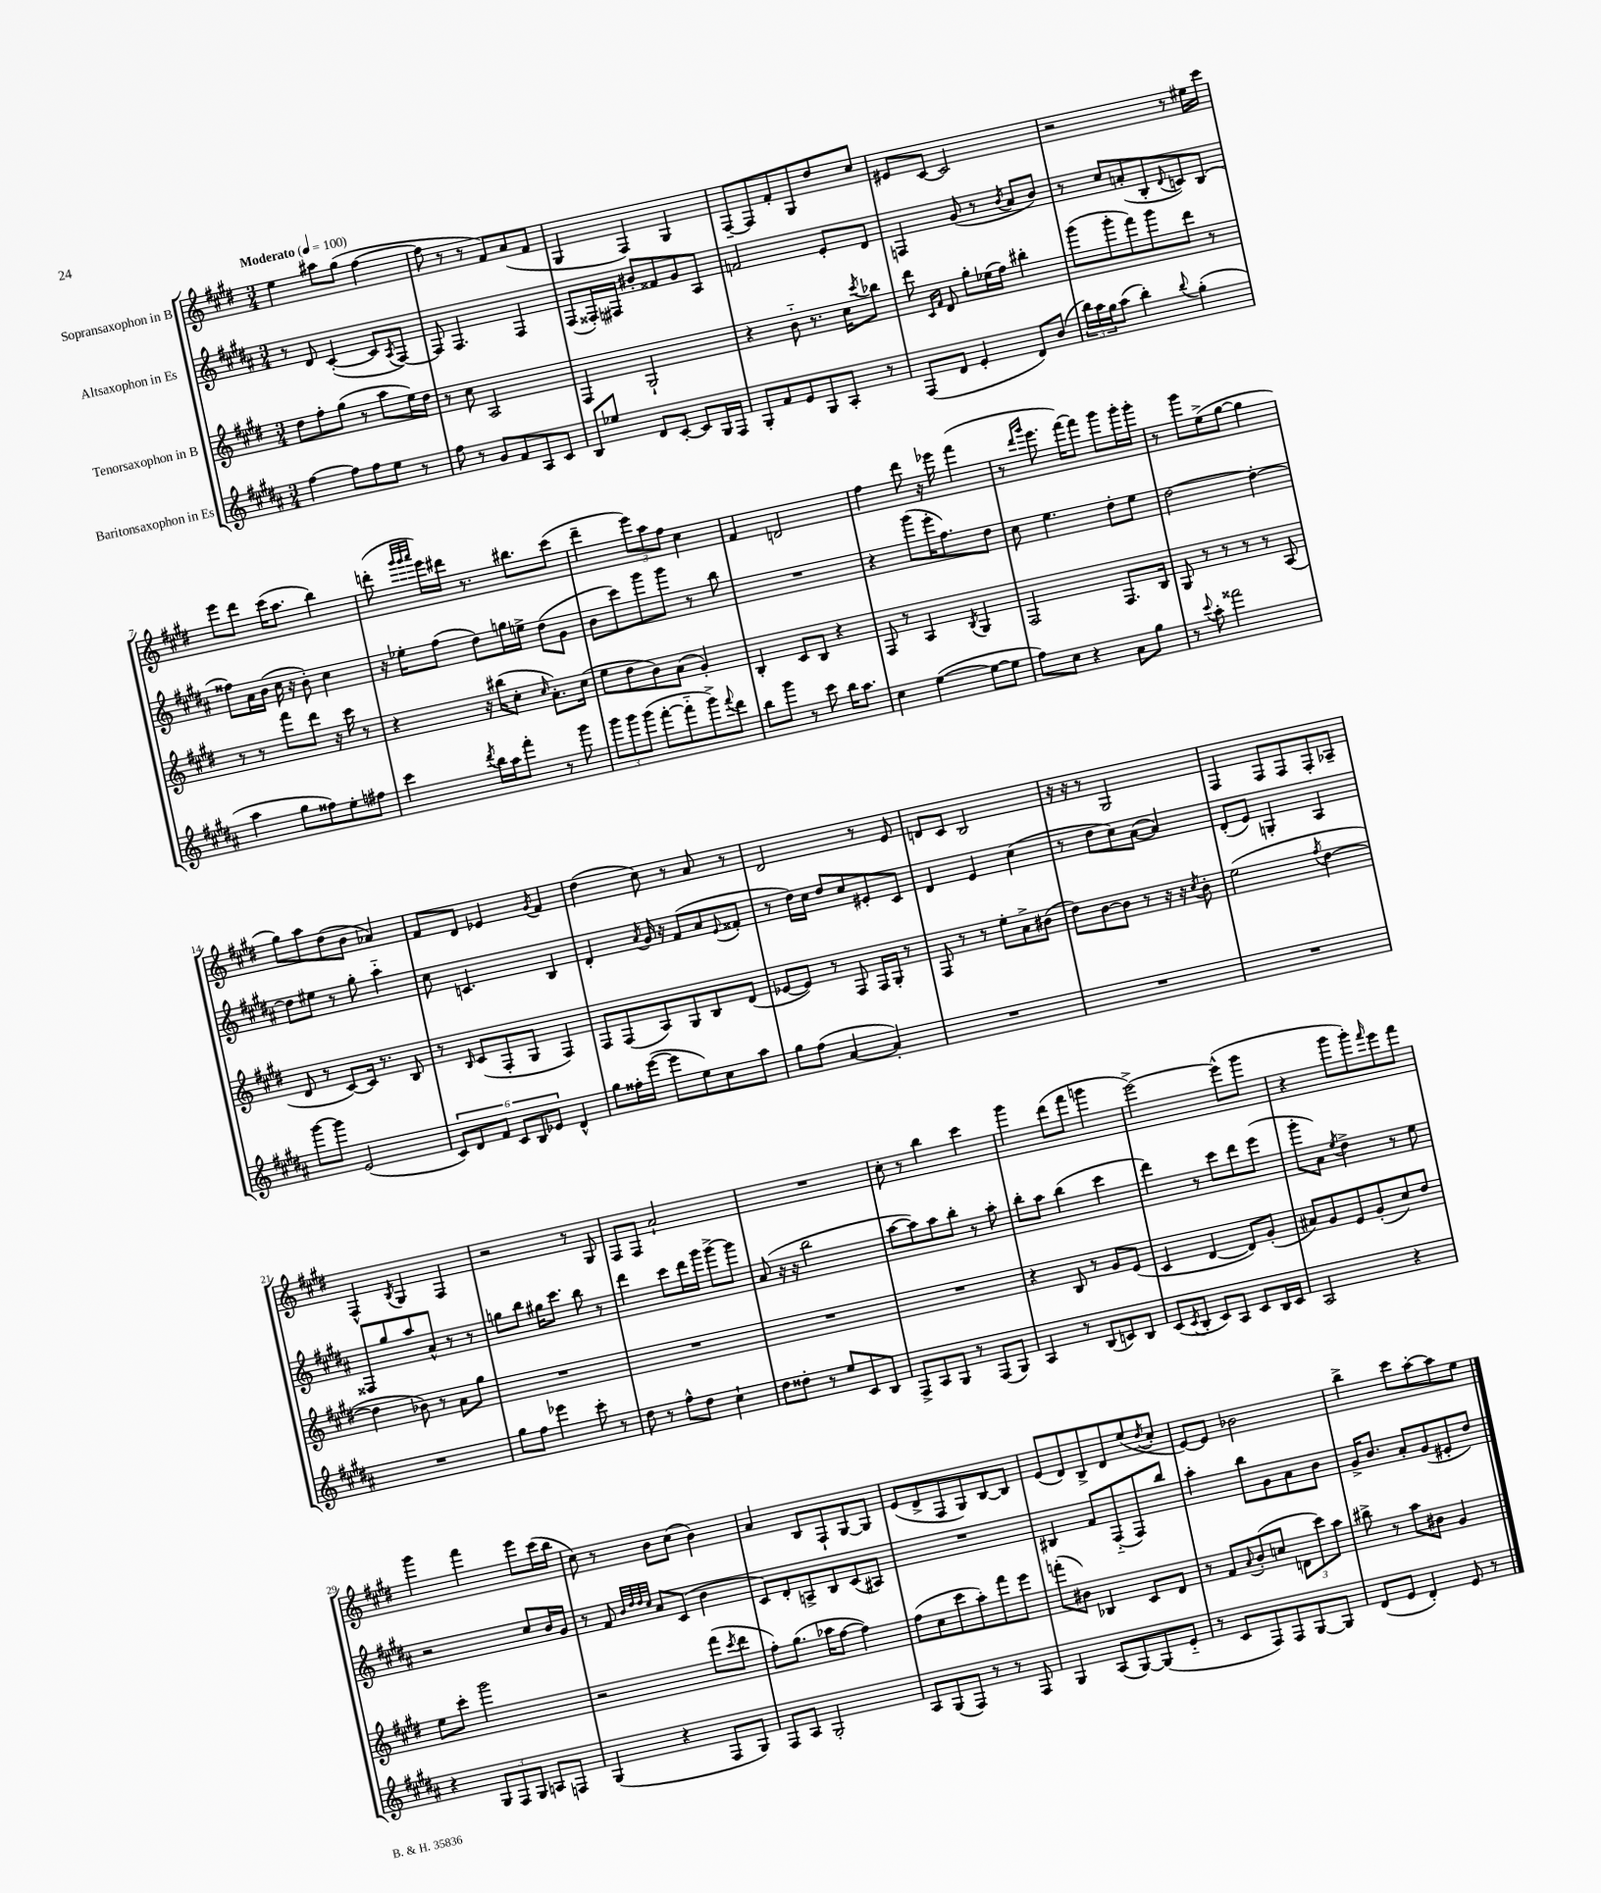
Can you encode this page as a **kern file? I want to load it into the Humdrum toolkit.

**kern	**kern	**kern	**kern
*part4	*part3	*part2	*part1
*staff4	*staff3	*staff2	*staff1
*I"Baritonsaxophon in Es	*I"Tenorsaxophon in B	*I"Altsaxophon in Es	*I"Sopransaxophon in B
*clefG2	*clefG2	*clefG2	*clefG2
*k[f#c#g#d#a#]	*k[f#c#g#d#]	*k[f#c#g#d#a#]	*k[f#c#g#d#]
*M3/4	*M3/4	*M3/4	*M3/4
*MM100	*MM100	*MM100	*MM100
=1	=1	=1	=1
!	!	!	!LO:TX:a:B:t=Moderato
[4ff#\	8dd#\L	8r	4ee\
.	8ff#'\	8d#/	.
8ff#\L]	(8gg#\J	([4c#'/	8aa#X\L
8ff#\	8r	.	(8gg#\J
8ee\J	8aa\L	8c#/L]	[4ff#\
.	.	8qA#/	.
8r	16ee\L)	[8F#/J)	.
.	16dd#\JJ	.	.
=2	=2	=2	=2
8ff#\	8r	8F#/]	8ff#\]
8r	8cc#\	4.F#/	8r
8g#/L	2A/	.	8r
8f#/	.	.	8f#/L)
8A#/	.	4F#/	(8a/
8c#/J	.	.	8f#/J
=3	=3	=3	=3
8B/L	4F#/	(8F#/L	4G#/
8ee-X/J	.	16F##X'/L)	.
.	.	16F#X/JJ	.
8d#/L	2G#`/	8b#X'/L	4F#/)
[8c#'/J	.	8f##X/	.
8c#/L]	.	8g#/	4G#/
16G#/L	.	8A#/J	.
16F#/JJ	.	.	.
=4	=4	=4	=4
8G#'/L	4r	2fn/	[8F#~/L
8f#/	.	.	8F#/]
8e/	8b\	.	8f#'/
8G#/	8.r	.	8G#/
8A#'/J	.	8e'/L	8dd#/
.	16cc#\KL	.	.
.	8qccc#/	.	.
8r	8bb-X\J	8d#/J	8cc#/J
=5	=5	=5	=5
(8F#/L	8ddd#\	4Fn/	8e#X/L
.	16qqc#/LL	.	.
.	16qqf#/JJ	.	.
8d#/J	8d#/	.	[8c#/J
4e'/	8gg#'\L	(8g#/	2c#/]
.	(16ee-X\L	8r	.
.	16ff#\JJ)	.	.
.	.	8qb/	.
8d#/L)	4bb#X'\	8a#/L	.
(8b/J	.	8b/J)	.
=6	=6	=6	=6
24bb\LL)	(8ggg#\L	8r	2r
24aa#\	.	.	.
24gg#\J	.	.	.
(8aa#\J	8ggg#'\	8cc#/L	.
4bb'\)	8fff#\)	(8an'/	.
.	8ggg#\	8B'/	.
8qqbb/	.	8qqd#/	.
(4gg#'\	8ddd#\J	8cn/)	8r
.	8r	(8B/J	16ee#X\LL
.	.	.	16ccc#\JJ
!!LO:LB:g=z
=7	=7	=7	=7
4aa#\	8r	8ff##X\L)	8eee\L
.	8r	16a#\L	8ddd#\J
.	.	(16b\JJ	.
8gg#\L	8fff#\L	16cc#\	(16ccc#\KL
.	.	16r	8.aa\J
8ff##X\)	8ddd#\J	8b'\)	.
8ee'\	16r	4cc#\	4bb\)
.	16ccc#\	.	.
8ff#X\J	8r	.	.
=8	=8	=8	=8
4ccc#\	4r	16r	(8dddn'\
.	.	16ee-X'\KL	.
.	.	.	32qqggg#/LLL
.	.	.	32qqggg#/
.	.	.	32qqaaa/JJJ
.	.	(8ff#\J	16eee\LL)
.	.	.	16ddd#X\JJ
8qddd#/	.	.	.
16bb\LL	16r	8dd#\L)	8.r
16aa#\J	(16bb#X\KL	.	.
8fff#'\J	8cc#'\J	16ggn\L	.
.	.	16een^\JJ	8.bb#X\L
.	16qqcc#/	.	.
8r	8.a'\L)	(8dd#\L	.
8ggg#\	.	8g#\J	(8ccc#\J
.	(16cc#\Jk	.	.
=9	=9	=9	=9
12ggg#\L	8ee\L	8b\L	4ddd#~\
12ggg#\	.	.	.
.	8dd#\	8ccc#\)	.
(12ggg#\J	.	.	.
[8fff#'\L	8b\)	8ggg#\	12eee\L)
.	.	.	12aa\
8fff#\]	(8a\J	8ggg#\J	.
.	.	.	12ff#\J
8ggg#^\)	4g#'/)	8r	4cc#\
8qqfff#/	.	.	.
8ddd#\J	.	8bb\	.
=10	=10	=10	=10
8bb\L	4B'/	2.r	4f#/
8ggg#\J	.	.	.
8r	8c#/L	.	2dn/
8ccc#\	8B/J	.	.
16bb\KL	4r	.	.
8.aa#\J	.	.	.
=11	=11	=11	=11
4cc#\	8F#/	4r	4ff#\
.	8r	.	.
([4ee\	4A/	(8ggg#\L	8ddd#\
.	.	16eee'\K	16r
.	.	8.ff#\)	16eee-X\
.	8qB/	.	.
8ee\L_	4G#/	.	(4fff#\
8ee\J]	.	8dd#\J	.
=12	=12	=12	=12
8ff#\L)	2F#/	8cc#\	8r
.	.	.	16qqddd#/LL
.	.	.	16qqggg#/JJ
8cc#\J	.	4.ee\	8.eee\
4r	.	.	.
.	.	.	[16fff#\KL)
.	.	.	8fff#\J]
8a#\L	8.F#/L	8dd#'\L	8ggg#\L
8gg#\J	.	8ee\J	16ggg#'\L
.	16B/Jk	.	16ggg#'\JJ
=13	=13	=13	=13
8r	8G#/	[2dd#\	8r
8qqccc#/	.	.	.
8aa#'\	8r	.	8ggg#\L
2fff##X\	8r	.	(8ee^\
.	8r	.	[8gg#\J
.	8r	4dd#'\_	4gg#\]
.	(8A/	.	.
!!LO:LB:g=z
=14	=14	=14	=14
[8ggg#\L	8d#/	8dd#\L]	8gg#\L)
8ggg#\J]	8r	8ee#X\J	8aa\
(2e/	[8c#/L)	8r	(8dd#\
.	16c#/Jk]	8gg#'\	8b\J
.	8.r	.	.
.	.	4aa#\	4a-X/)
.	8B/	.	.
=15	=15	=15	=15
12c#/L)	8r	8cc#\	8f#/L
12d#/	.	.	.
.	16qqB/	.	.
.	(8c#/L	4.cn/	8d#/J
12f#/J	.	.	.
12c#/L	8F#'/	.	4e-X/
12B/	.	.	.
.	8G#/J	.	.
12e-X/J	.	.	.
.	.	.	8qg#/
4d#^^/	4F#/)	4B/	4f#/
=16	=16	=16	=16
8gg#\L	8F#/L	4d#'/	(4dd#\
16ff##X'\L	(8F#/	.	.
([16eee\JJ	.	.	.
.	.	8qa#/	.
8eee\L]	8A/)	16g#/	8cc#\)
.	.	16r	.
8ee\)	8G#/	(8f#/L	8r
8cc#\	8B/	8a#/	8a/
.	.	8qqe/	.
8aa#\J	(8d#/J	8f##X'/J	8r
=17	=17	=17	=17
8gg#\L	[8e-X/L	8r	2d#/
(8ff#\J	8e-/J])	16dd#\LL)	.
.	.	16cc#\JJ	.
[4a#/	8r	8dd#/L	.
.	8F#/	8cc#/	.
4a#'/])	16F#/LL	8e#X'/	8r
.	16G#'/JJ	.	.
.	8r	8c#/J	8e/
=18	=18	=18	=18
2.r	8F#/	4d#/	8dn/L
.	8r	.	8c#/J
.	8r	4e/	2B/
.	8ee'\L	.	.
.	8a^\	(4cc#\	.
.	(8b#X\J	.	.
=19	=19	=19	=19
2.r	8dd#\L)	8r	16r
.	.	.	16r
.	[8b\	8dd#\L	8r
.	8b\J]	8cc#\)	2G#/
.	8r	([8a#\J	.
.	16r	4a#/])	.
.	16r	.	.
.	8qcc#/	.	.
.	8b'\	.	.
=20	=20	=20	=20
2.r	(2ee\	(8d#'/L	4F#/
.	.	8e/J)	.
.	.	4Gn'/	8F#/L
.	.	.	8F#/
.	8qff#/	.	.
.	[4dd#\	4A#/	8F#'/
.	.	.	8A-X~/J
!!LO:LB:g=z
=21	=21	=21	=21
2.r	4dd#\]	8F##X/L	4F#^^/
.	.	8gg#/	.
.	.	.	8qB/
.	8b-X\)	8aa#/	4G#/
.	8r	8a#^^/J	.
.	8a\L	8r	4F#/
.	8gg#\J	8r	.
=22	=22	=22	=22
8gg#\L	2.r	8ggn\L	2r
8ff#\J	.	8bb\J	.
4eee-X\	.	16gg#X\KL	.
.	.	8.ccc#\J	.
8ccc#'\	.	8bb\	8r
8r	.	8r	8G#/
=23	=23	=23	=23
8dd#\	2.r	4ddd#\	8F#/L
8r	.	.	8F#/J
8ff#^^\L	.	8ccc#\L	2a`/
8dd#\J	.	16ddd#\L	.
.	.	16ggg#\JJ	.
4cc#`\	.	[8ggg#^\L	.
.	.	8ggg#\J]	.
=24	=24	=24	=24
8dd#\L	2.r	(8a#/	2.r
8dd##X'\J	.	16r	.
.	.	16r	.
8r	.	2bb\	.
8ee/L	.	.	.
8c#/	.	.	.
8B/J	.	.	.
=25	=25	=25	=25
8F#^/L	2.r	[8aa#\L	8cc#'\
8A#/	.	8aa#\])	8r
8G#/J	.	8aa#\	4bb\
8r	.	8bb'\J	.
(8F#/L	.	8r	4ccc#\
8G#/J)	.	8aa#'\	.
=26	=26	=26	=26
4A#/	4r	8bb'\L	4ggg#\
.	.	8aa#\J	.
8r	8B/	(4bb\	(8ddd#\L
(8B/L	8r	.	8fff#\J
8cn/)	8g#/L	4ccc#\	4gggn\
8B/J	(8e/J	.	.
=27	=27	=27	=27
(8c#/L	4c#/	4ddd#\)	[2eee^\)
8qc#/	.	.	.
8B'/J	.	.	.
8c#/L)	[4d#/	8r	.
8A#/J	.	8ccc#\L	.
8c#/L	8d#/L])	8ddd#\	(8eee^^\L]
16B/L	(8g#'/J	(8eee\J	8ggg#\J
16c#/JJ	.	.	.
=28	=28	=28	=28
2A#/	8a#X/L)	8ggg#'\L	4r
.	8g#/	8a#\J)	.
.	.	8qee/	.
.	8e/	4dd#^\	8ggg#\L
.	(8g#'/	.	8ggg#'\)
.	.	.	16qqfff#/
4r	8cc#/)	8r	8eee\
.	8dd#/J	8ee\	8fff#\J
!!LO:LB:g=z
=29	=29	=29	=29
4r	8ee\L	2r	4ggg#\
.	8ccc#'\J	.	.
12G#/L	2ggg#\	.	4fff#\
12F#/	.	.	.
12G#/J	.	.	.
8An/L	.	8cc#/L	8eee\L
8Fn/J	.	16b/L	(16ccc#\L
.	.	16g#/JJ	16bb\JJ
=30	=30	=30	=30
(4G#/	2r	8r	8cc#\)
.	.	8f#/	8r
.	.	32qqb/LLL	.
.	.	32qqdd#/	.
.	.	32qqdd#/	.
.	.	32qqcc#/JJJ	.
4r	.	8a#/L	8b\L
.	.	(8c#/J	(8cc#\J
8F#/L	(8fff#\L	4b\	4b\)
.	8qccc#/	.	.
8G#/J)	8ddd#\J	.	.
=31	=31	=31	=31
8F#/L	8ff#'\L)	8c#/L)	4a/
8A#/J	(8.gg#\J	8d#'/	.
2G#'/	.	8An^/	8B/L
.	16aa-X\KL	.	.
.	[8ff#\J	8B/	8F#`/
.	4ff#\])	(8c#/	[8G#/
.	.	8A#X/J)	8G#/J]
=32	=32	=32	=32
8A#/L	(8ff#\L	2.r	(8e/L
(8G#/	8cc#\	.	8d#^/
8F#/J)	8ccc#\	.	8F#/
8r	8aa'\)	.	8G#/)
8r	8fff#\	.	[8B/
8F#/	8eee\J	.	8B/J]
=33	=33	=33	=33
4G#/	(8fffn'\L	4B#X/	(8e/L
.	8b#X\J)	.	8d#/)
(8A#/L	4B-X/	8f#/L	8B^/
[8G#/)	.	(8F#/	8d#/
(8G#/]	8c#/L	8F#/)	(8ee/
.	.	.	8qdd#/
8e/J	8d#/J	8bb/J	8cc#'/J
=34	=34	=34	=34
8r	8r	4aa#'\	[8e/L)
8c#/L	8f#/L	.	8e/J]
.	8qqa/	.	.
8F#/)	(8b'/	8bb\L	2b-X\
8F#/	8ccn/J	8g#\	.
[8G#/	12dn\L	8a#\	.
.	12ccc#\)	.	.
8G#/J]	.	8b\J	.
.	12aa\J	.	.
=35	=35	=35	=35
(8d#/L	8bb#X^\	16g#^/KL	4bb^\
.	.	8.b/J	.
8e/J	8r	.	.
4d#'/)	8aa\L	8a#'/L	8ccc#\L
.	8b#X\J	(8g#/	[8aa'\
8e/	4g#/	8e#X'/	8aa\]
8r	.	8dd#/J)	8ee\J
==	==	==	==
*-	*-	*-	*-
